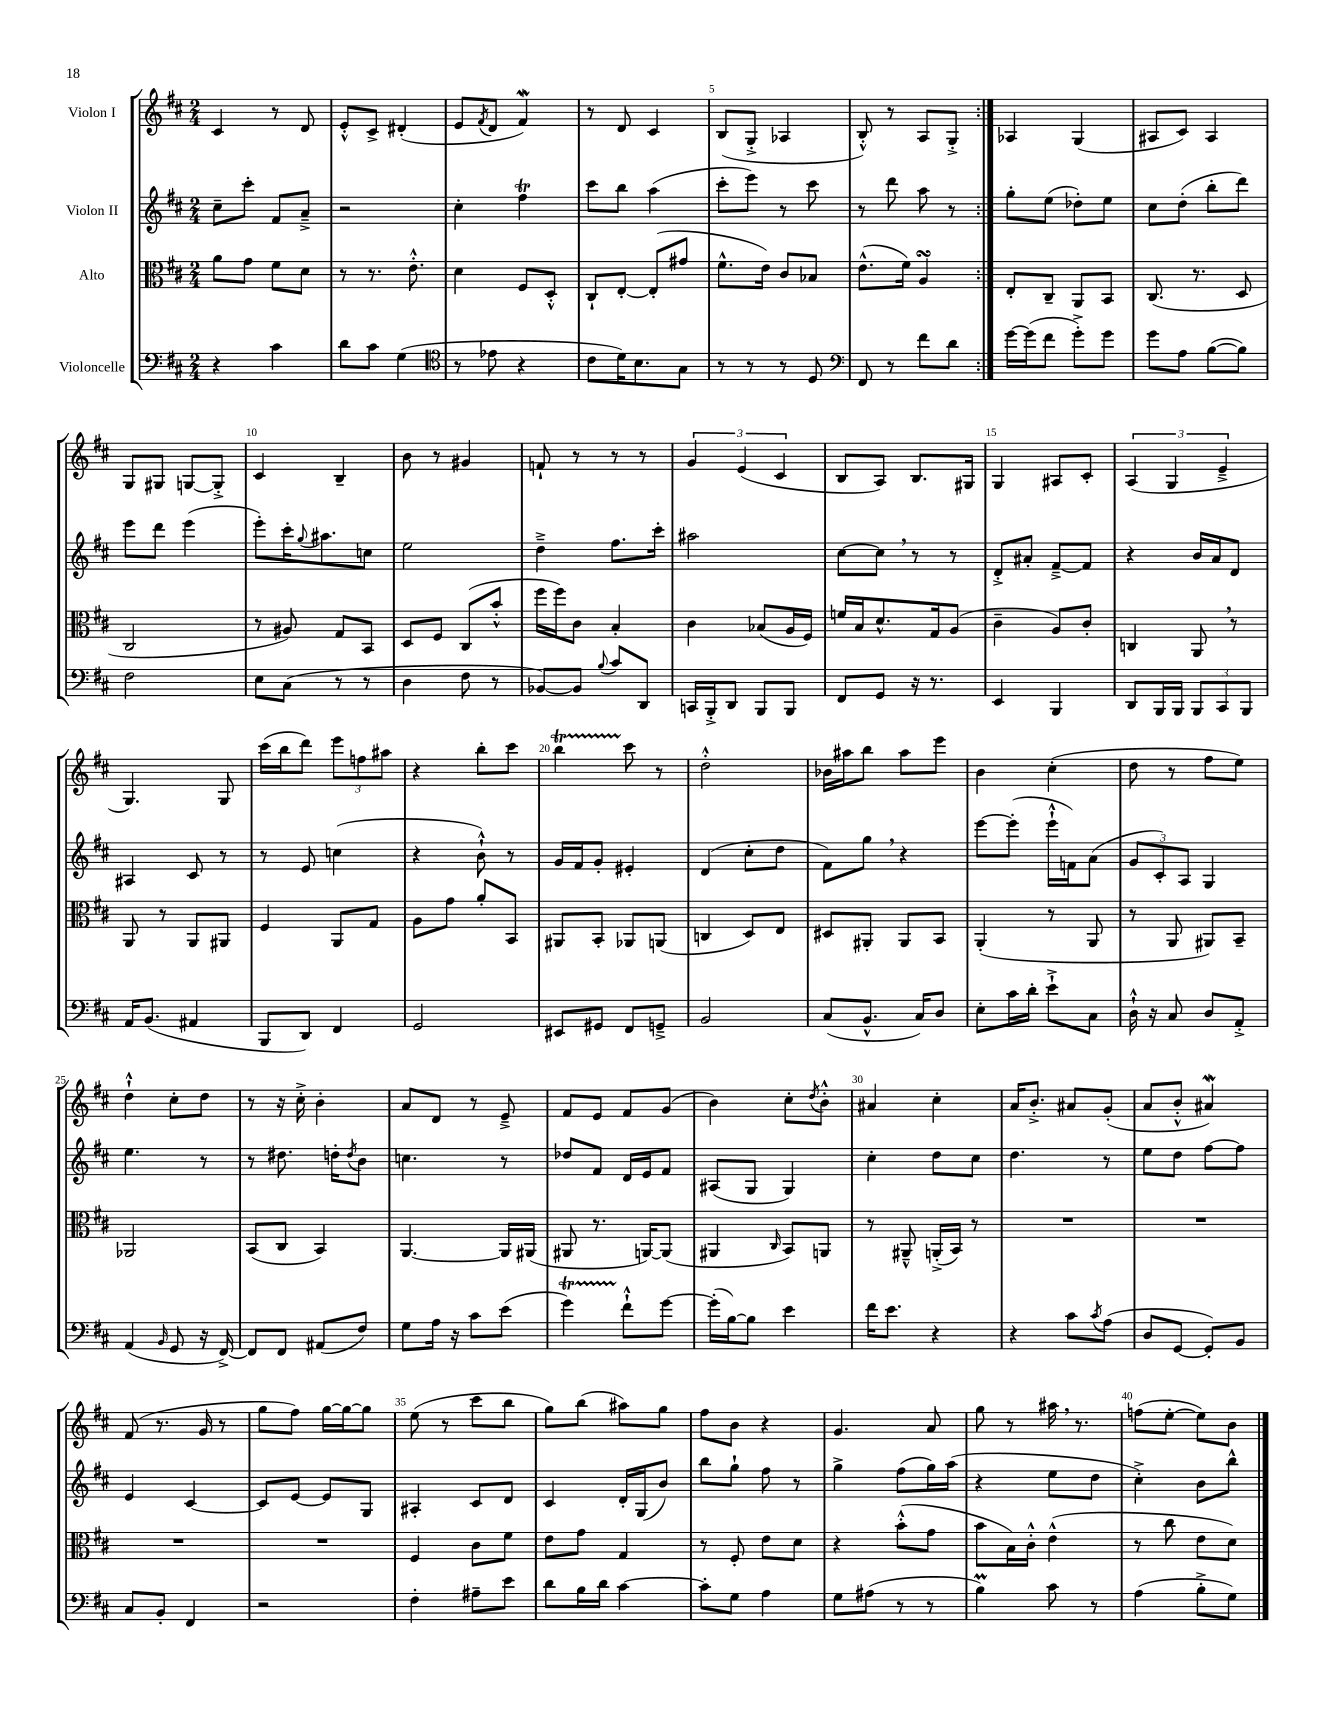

**kern	**kern	**kern	**kern
*part4	*part3	*part2	*part1
*staff4	*staff3	*staff2	*staff1
*I"Violoncelle	*I"Alto	*I"Violon II	*I"Violon I
*clefF4	*clefC3	*clefG2	*clefG2
*k[f#c#]	*k[f#c#]	*k[f#c#]	*k[f#c#]
*M2/4	*M2/4	*M2/4	*M2/4
=1	=1	=1	=1
4r	8a\L	8cc#~\L	4c#/
.	8g\J	8ccc#'\J	.
4c#\	8f#\L	8f#/L	8r
.	8d\J	8a~^/J	8d/
=2	=2	=2	=2
8d\L	8r	2r	8e'^^/L
8c#\J	8.r	.	8c#^/J
(4G\	.	.	(4d#X'/
.	8.e'^^\	.	.
=3	=3	=3	=3
*clefC4	*	*	*
8r	4d\	4cc#'\	8e/L
.	.	.	8qf#/
8e-X\	.	.	8d/J
4r	8F#/L	4ff#t\	4f#W/)
.	8D'^^/J	.	.
=4	=4	=4	=4
8c#\L	8C#`/L	8ccc#\L	8r
16d\K)	[8E'/J	8bb\J	8d/
8.B\	.	.	.
.	(8E'/L]	(4aa\	4c#/
8G\J	8g#X/J	.	.
=5	=5	=5	=5
8r	8.f#^^\L	8ccc#'\L	(8B/L
8r	.	8eee\J)	8G'^/J
.	16e\Jk)	.	.
8r	8c#/L	8r	4A-X/
8D/	8B-X/J	8ccc#\	.
=6	=6	=6	=6
*clefF4	*	*	*
8FF#/	(8.e^^\L	8r	8B'^^/)
8r	.	8ddd\	8r
.	16f#\Jk)	.	.
8f#\L	4AsSSS/	8aa\	8A/L
8d\J	.	8r	8G'^/J
=7:|!	=7:|!	=7:|!	=7:|!
[16g\LL	8E'/L	8gg'\L	4A-X/
(16g\J]	.	.	.
8f#\J	8C#~/J	(8ee\J	.
8g'^\L)	8AA/L	8dd-X'\L)	(4G/
8g\J	8BB/J	8ee\J	.
=8	=8	=8	=8
8g\L	(8.C#/	8cc#\L	8A#X/L
8A\J	.	(8dd'\J	8c#/J)
.	8.r	.	.
([8B\L	.	8bb'\L	4A#/
8B\J])	8D/	8ddd\J)	.
!!LO:LB:g=z
=9	=9	=9	=9
2F#\	2C#/	8eee\L	8G/L
.	.	8ddd\J	8G#X/J
.	.	(4eee\	[8Gn/L
.	.	.	8G'^/J]
=10	=10	=10	=10
8E\L	8r	8eee'\L)	4c#/
(8C#\J	8A#X/)	16ccc#'\K	.
.	.	8qqgg/	.
.	.	8.aa#X\	.
8r	8G/L	.	4B~/
8r	8BB/J	8ccn\J	.
=11	=11	=11	=11
4D\	8D/L	2ee\	8b\
.	8F#/J	.	8r
8F#\	(8C#/L	.	4g#X/
8r	8b'^^/J	.	.
=12	=12	=12	=12
[8BB-X/L)	16ff#\LL	4dd~^\	8fn`/
.	16ff#\J)	.	.
8BB-/J]	8c#\J	.	8r
8qqB/	.	.	.
8c#/L	4B'/	8.ff#\L	8r
8DD/J	.	.	8r
.	.	16ccc#'\Jk	.
=13	=13	=13	=13
16CCn/LL	4c#\	2aa#X\	6g/
16BBB'^/J	.	.	.
8DD/J	.	.	.
.	.	.	(6e/
8BBB/L	(8B-X/L	.	.
.	.	.	6c#/
8BBB/J	16A/L	.	.
.	16F#/JJ)	.	.
=14	=14	=14	=14
8FF#/L	16fn/LL	[8cc#\L	8B/L
.	16B/J	.	.
8GG/J	8.d^^/	8cc#,\J]	8A/J)
16r	.	8r	8.B/L
8.r	16G/k	.	.
.	(8A/J	8r	.
.	.	.	16G#X/Jk
=15	=15	=15	=15
4EE/	4c#~\	8d'^/L	4G/
.	.	8a#X'/J	.
4BBB/	8A/L)	[8f#~^/L	8A#X/L
.	8c#'/J	8f#/J]	8c#'/J
=16	=16	=16	=16
8DD/L	4Cn/	4r	(6A/
16BBB/L	.	.	.
.	.	.	6G/
16BBB/JJ	.	.	.
12BBB/L	8AA,/	16b/LL	.
.	.	16a/J	.
12CC#/	.	.	6e~^/
.	8r	8d/J	.
12BBB/J	.	.	.
!!LO:LB:g=z
=17	=17	=17	=17
16AA/KL	8AA/	4A#X/	4.G/)
(8.BB/J	.	.	.
.	8r	.	.
4AA#X/	8AA/L	8c#/	.
.	8AA#X/J	8r	8G/
=18	=18	=18	=18
8BBB/L	4F#/	8r	(16ccc#\LL
.	.	.	16bb\J
8DD/J)	.	8e/	8ddd\J)
4FF#/	8AA/L	(4ccn\	12eee\L
.	.	.	12ffn\
.	8G/J	.	.
.	.	.	12aa#X\J
=19	=19	=19	=19
2GG/	8A\L	4r	4r
.	8g\J	.	.
.	8a'/L	8b`^^\)	8bb'\L
.	8BB/J	8r	8ccc#\J
=20	=20	=20	=20
8EE#X/L	8AA#X/L	16g/LL	4bbT\
.	.	16f#/J	.
8GG#X/J	8BB'/J	8g'/J	.
8FF#/L	8AA-X/L	4e#X'/	8ccc#\
8GGn~^/J	(8AAn/J	.	8r
=21	=21	=21	=21
2BB/	4Cn/	(4d/	2dd'^^\
.	8D/L)	8cc#'\L	.
.	8E/J	8dd\J	.
=22	=22	=22	=22
(8C#/L	8D#X/L	8f#\L)	16b-X\LL
.	.	.	16aa#X\J
8.BB^^/J	8AA#X'/J	8gg,\J	8bb\J
.	8AA#/L	4r	8aa#\L
16C#/KL)	.	.	.
8D/J	8BB/J	.	8eee\J
=23	=23	=23	=23
8E'\L	(4AA'/	[8eee\L	4b\
16c#\L	.	(8eee'\J]	.
16d'\JJ	.	.	.
8e`^\L	8r	16eee`^^\LL	(4cc#'\
.	.	16fn\J)	.
8C#\J	8AA/	(8a\J	.
=24	=24	=24	=24
16D`^^\	8r	12g/L	8dd\
16r	.	.	.
.	.	12c#'/)	.
8C#/	8AA/	.	8r
.	.	12A/J	.
8D/L	8AA#X/L)	4G/	8ff#\L
8AA'^/J	8BB~/J	.	8ee\J)
!!LO:LB:g=z
=25	=25	=25	=25
(4AA/	2AA-X/	4.ee\	4dd`^^\
16qqBB/	.	.	.
8GG/	.	.	8cc#'\L
16r	.	8r	8dd\J
[16FF#^/)	.	.	.
=26	=26	=26	=26
8FF#/L]	(8BB/L	8r	8r
8FF#/J	8C#/J	8.dd#X\	16r
.	.	.	16cc#'^\
(8AA#X/L	4BB/)	.	4b'\
.	.	16ddn'\KL	.
.	.	8qdd/	.
8F#/J)	.	8b\J	.
=27	=27	=27	=27
8G\L	[4.AA/	4.ccn\	8a/L
16A\Jk	.	.	8d/J
16r	.	.	.
8c#\L	.	.	8r
(8e\J	16AA/LL]	8r	8e~^/
.	(16AA#X/JJ	.	.
=28	=28	=28	=28
4gT\)	8AA#X/	8dd-X/L	8f#/L
.	8.r	8f#/J	8e/J
8f#`^^\L	.	16d/LL	8f#/L
.	[16AAn/KL)	16e/J	.
[8g\J	(8AA/J]	8f#/J	(8g/J
=29	=29	=29	=29
(16g'\LL]	4AA#X/	(8A#X/L	4b\)
[16B\J)	.	.	.
8B\J]	.	8G/J	.
.	16qqC#/	.	.
4e\	8BB/L)	4G/)	8cc#'\L
.	.	.	8qdd/
.	8AAn/J	.	8b'^^\J
=30	=30	=30	=30
16f#\KL	8r	4cc#'\	4a#X/
8.e\J	.	.	.
.	8AA#X~^^/	.	.
4r	(16AAn'^/LL	8dd\L	4cc#'\
.	16BB/JJ)	.	.
.	8r	8cc#\J	.
=31	=31	=31	=31
4r	2r	4.dd\	16a/KL
.	.	.	8.b'^/J
8c#\L	.	.	8a#X/L
8qc#/	.	.	.
(8A\J	.	8r	(8g'/J
=32	=32	=32	=32
8D/L	2r	8ee\L	8a/L
[8GG/J	.	8dd\J	8b'^^/J
8GG'/L])	.	[8ff#\L	4a#XW/)
8BB/J	.	8ff#\J]	.
!!LO:LB:g=z
=33	=33	=33	=33
8C#/L	2r	4e/	(8f#/
8BB'/J	.	.	8.r
4FF#/	.	[4c#/	.
.	.	.	16g/
.	.	.	8r
=34	=34	=34	=34
2r	2r	8c#/L]	8gg\L
.	.	[8e/J	8ff#\J)
.	.	8e/L]	[16gg\LL
.	.	.	16gg\J_
.	.	8G/J	8gg\J]
=35	=35	=35	=35
4F#'\	4F#/	4A#X'/	(8ee\
.	.	.	8r
8A#X~\L	8c#\L	8c#/L	8ccc#\L
8e\J	8f#\J	8d/J	8bb\J
=36	=36	=36	=36
8d\L	8e\L	4c#/	8gg\L)
16B\L	8g\J	.	(8bb\J
16d\JJ	.	.	.
[4c#\	4G/	16d'/LL	8aa#X\L)
.	.	(16G/J	.
.	.	8b/J)	8gg\J
=37	=37	=37	=37
8c#'\L]	8r	8bb\L	8ff#\L
8G\J	8F#'/	8gg`\J	8b\J
4A\	8e\L	8ff#\	4r
.	8d\J	8r	.
=38	=38	=38	=38
8G\L	4r	4gg^\	4.g/
(8A#X\J	.	.	.
8r	(8b'^^\L	(8ff#\L	.
8r	8g\J	16gg\L)	8a/
.	.	(16aa\JJ	.
=39	=39	=39	=39
4BM\)	8b\L	4r	8gg\
.	16B\L)	.	8r
.	16c#'^^\JJ	.	.
8c#\	(4e^^\	8ee\L	16aa#X,\
.	.	.	8.r
8r	.	8dd\J	.
=40	=40	=40	=40
(4A\	8r	4cc#'^\)	(8ffn\L
.	8cc#\	.	[8ee'\J
8B'^\L	8e\L	8b\L	8ee\L])
8G\J)	8d\J)	8bb^^\J	8b\J
==	==	==	==
*-	*-	*-	*-
